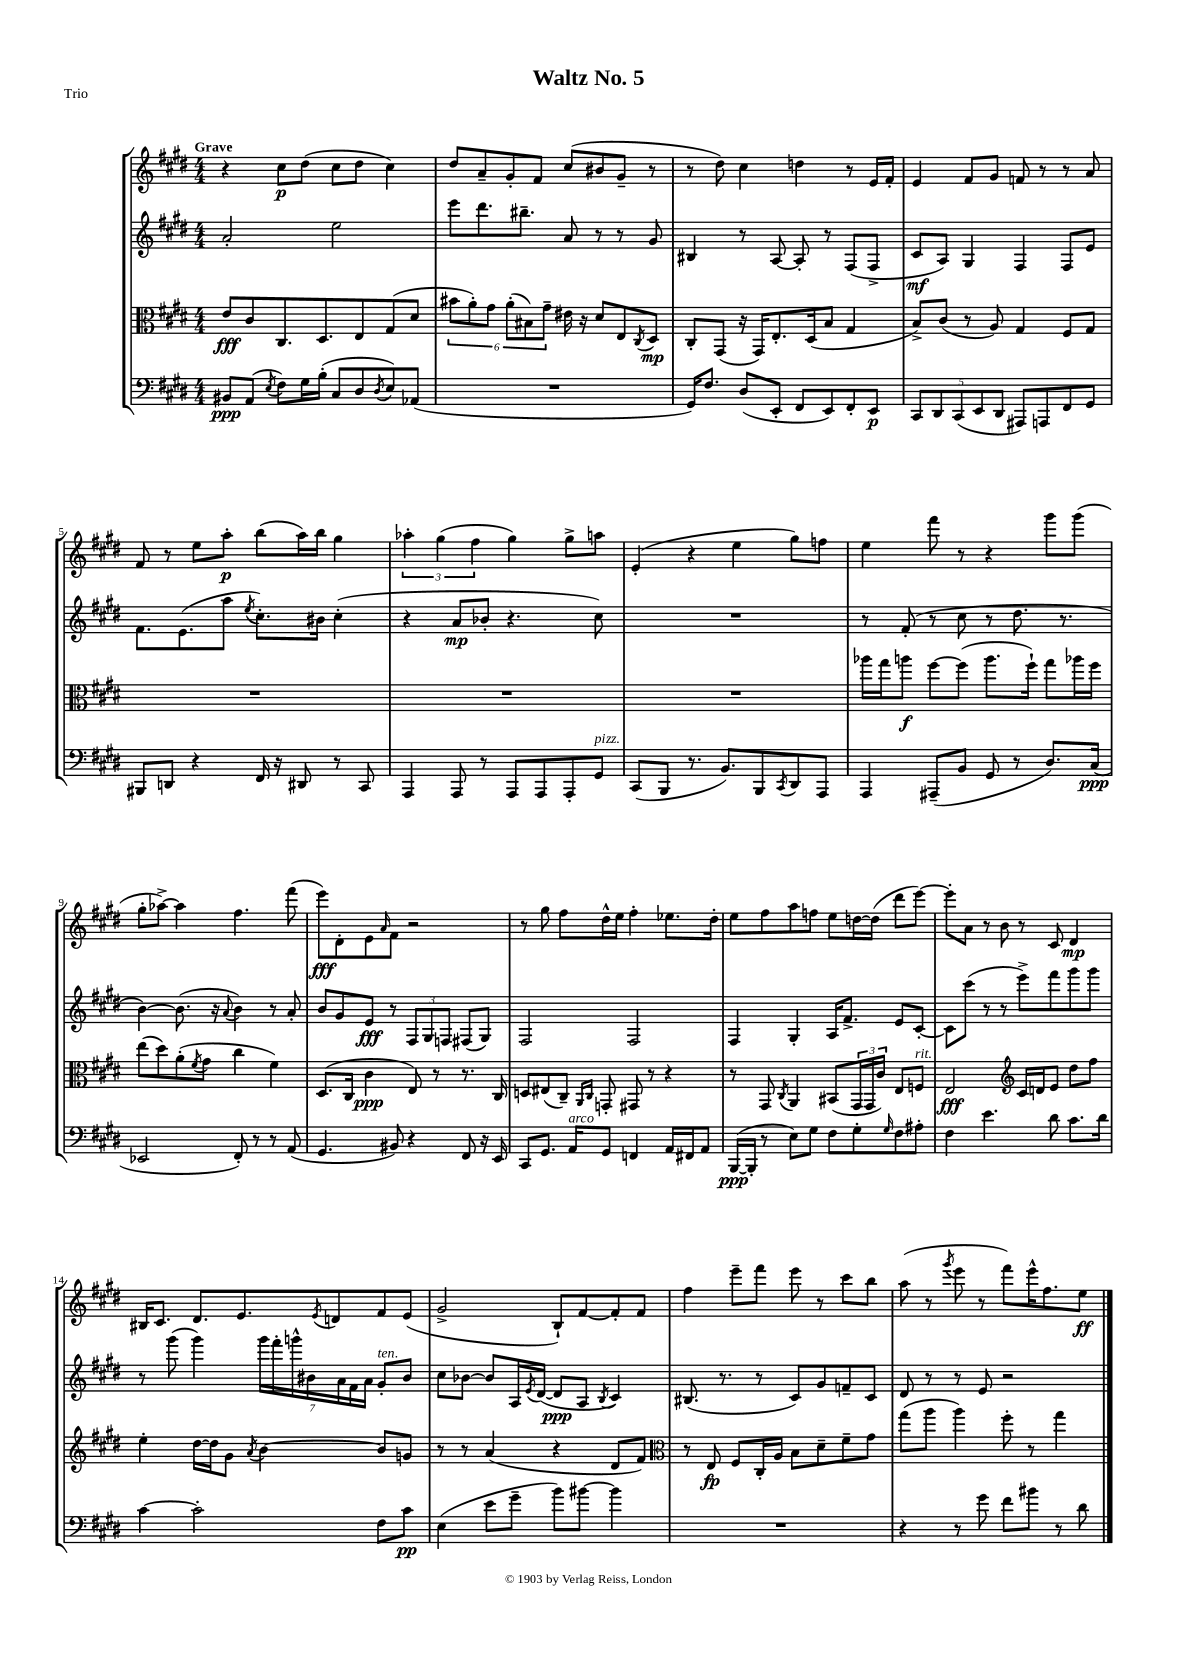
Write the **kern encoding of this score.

**kern	**kern	**kern	**kern
*staff4	*staff3	*staff2	*staff1
*clefF4	*clefC3	*clefG2	*clefG2
*k[f#c#g#d#]	*k[f#c#g#d#]	*k[f#c#g#d#]	*k[f#c#g#d#]
*M4/4	*M4/4	*M4/4	*M4/4
8BB#	8e	2a'	4r
(8AA	8c#	.	.
8qE	.	.	.
8F#)	8.C#	.	8cc#
16G#	.	.	(8dd#
(16B'	8.D#	.	.
8C#	.	2ee	8cc#
8D#	8E	.	8dd#
8qD#	.	.	.
8E)	(8G#	.	4cc#)
(8AA-	8d#	.	.
=	=	=	=
1r	12b#	8eee	8dd#
.	12a')	.	.
.	.	8.ddd#	8a~
.	12g#	.	.
.	(12a'	.	8g#'
.	.	8.bb#~	.
.	12B#)	.	.
.	.	.	8f#
.	12g#~	.	.
.	16e#	8a	(8cc#
.	16r	.	.
.	8d#	8r	8b#
.	8E	8r	8g#~
.	8qC#	.	.
.	8D#	8g#	8r
=	=	=	=
16GG#)	8C#'	4B#	8r
8.F#	.	.	.
.	(8GG#	.	8dd#)
(8D#	16r	8r	4cc#
.	16GG#)	.	.
8EE'	8.E'	[8A	.
8FF#	.	8A']	4dd
.	(16D#	.	.
8EE)	8B	8r	.
8FF#'	4G#	(8F#	8r
8EE	.	8F#^	16e
.	.	.	16f#'
=	=	=	=
10CC#	8B^)	8c#	4e
10DD#	.	.	.
.	(8c#	8A)	.
(10CC#	.	.	.
.	8r	4G#	8f#
10EE	.	.	.
.	8A)	.	8g#
10DD#	.	.	.
8AAA#)	4G#	4F#	8f
8AAA	.	.	8r
8FF#	8F#	8F#	8r
8GG#	8G#	8e	8a
=	=	=	=
8BBB#	1r	8.f#	8f#
8DD	.	.	8r
.	.	(8.e	.
4r	.	.	8ee
.	.	8aa	8aa'
.	.	8qee	.
16FF#	.	8.cc#')	(8bb
16r	.	.	.
8DD#	.	.	16aa)
.	.	16b#	16bb
8r	.	(4cc#'	4gg#
8CC#	.	.	.
=	=	=	=
4AAA	1r	4r	6aa-'
.	.	.	(6gg#
8AAA	.	8a	.
.	.	.	6ff#
8r	.	8b-'	.
8AAA	.	4.r	4gg#)
8AAA	.	.	.
8AAA'	.	.	8gg#^
8GG#	.	8cc#)	8aa
=	=	=	=
(8CC#	1r	1r	(4e'
8BBB	.	.	.
8.r	.	.	4r
8.BB)	.	.	.
.	.	.	4ee
8BBB	.	.	.
8qCC#	.	.	.
8DD#	.	.	8gg#)
8AAA	.	.	8ff
=	=	=	=
4AAA	16aa-	8r	4ee
.	16gg#	.	.
.	8aa	(8f#'	.
(8AAA#~	[8ff#	8r	8fff#
8BB	(8ff#]	8cc#	8r
8GG#	8.aa	8r	4r
8r	.	8.dd#	.
.	16ff#`)	.	.
8.D#)	8gg#	.	8ggg#
.	.	8.r	.
.	16aa-	.	(8ggg#
(16C#	16ff#	.	.
=	=	=	=
2EE-	(8ee	[4b)	8gg#'
.	8dd#)	.	[8aa-^)
.	(8a'	(8.b]	4aa-]
.	8qf#	.	.
.	8g#	.	.
.	.	16r	.
.	.	8qqa	.
8FF#')	4cc#	4b)	4.ff#
8r	.	.	.
8r	4f#)	8r	.
(8AA	.	8a'	(8fff#
=	=	=	=
4.GG#	(8.D#	8b	8eee)
.	.	8g#	8d#'
.	16C#	.	.
.	4c#	8e	8e
.	.	.	16qqa
8BB#)	.	8r	8f#
4r	8E)	12F#	2r
.	.	12G#	.
.	8r	.	.
.	.	12F	.
8FF#	8.r	(8F#	.
16r	.	8G#)	.
16EE	16C#	.	.
=	=	=	=
8CC#	8D	2F#	8r
8.GG#	(8E#	.	8gg#
.	8C#~)	.	8ff#
16AA	.	.	.
.	16qqAA	.	.
.	16qqC#	.	.
8GG#	8GG'	.	16dd#^^
.	.	.	16ee
4FF	8GG#	2F#	4ff#'
.	8r	.	.
16AA	4r	.	8.ee-
16FF#	.	.	.
8AA	.	.	.
.	.	.	16dd#'
=	=	=	=
([16BBB	8r	4F#	8ee
16BBB']	.	.	.
8r	8GG#	.	8ff#
.	8qC#	.	.
8E)	4AA	4G#'	8aa
8G#	.	.	8ff
8F#	(8BB#	16A	8ee
.	.	8.f#^	.
8G#'	24GG#	.	[16dd
.	24GG#	.	.
.	.	.	(16dd]
.	24c#)	.	.
16qqG#	.	.	.
8F#	8E	8e	8ddd#
8A#'	8F	[8c#'	[8eee)
=	=	=	=
4F#	2E	8c#]	8eee']
.	.	(8ccc#	8a
4.e	.	8r	8r
.	.	8r	8b
*	*clefG2	*	*
.	16c#	8eee^)	8r
.	16d	.	.
8d#	8e	8fff#	8c#
8.c#	8dd#	8ggg#	4d#
.	8ff#	8ggg#	.
16d#	.	.	.
=	=	=	=
[4c#	4ee'	8r	16B#
.	.	.	8.c#
.	.	(8ggg#	.
2c#']	[16dd#	4ggg#)	8.d#
.	16dd#]	.	.
.	8g#	.	.
.	.	.	8.e
.	8qa	.	.
.	[4b	28ggg#	.
.	.	28fff#'	.
.	.	28ggg^^	.
.	.	28b#	.
.	.	.	8qe
.	.	.	8d
.	.	28a	.
.	.	28f#	.
.	.	28a	.
8F#	8b]	8g#'	8f#
8c#	8g	8b#	(8e
=	=	=	=
(4E	8r	8cc#	2g#^
.	8r	[8b-	.
8e	(4a	8b-]	.
8g#~	.	16A	.
.	.	8qe	.
.	.	([16d#	.
8b)	4r	8d#]	8B`)
[8b#	.	8A	[8f#
.	.	8qB	.
4b#]	8d#	4c#)	8f#']
.	8f#)	.	8f#
=	=	=	=
*	*clefC3	*	*
1r	8r	(8.B#	4ff#
.	8E	.	.
.	.	8.r	.
.	8F#	.	8eee~
.	16C#'	8r	8fff#
.	16A	.	.
.	8B	8c#)	8eee
.	8d#~	8g#	8r
.	8f#~	8f~	8ccc#
.	8g#	8c#	8bb
=	=	=	=
4r	(8gg#	8d#	(8aa
.	8aa	8r	8r
.	.	.	8qggg#
8r	4aa)	8r	8eee
8g#	.	8e	8r
8f#	8ff#'	2r	8fff#)
8b#	8r	.	16eee^^
.	.	.	8.ff#
8r	4gg#	.	.
8d#	.	.	8ee
==	==	==	==
*-	*-	*-	*-
